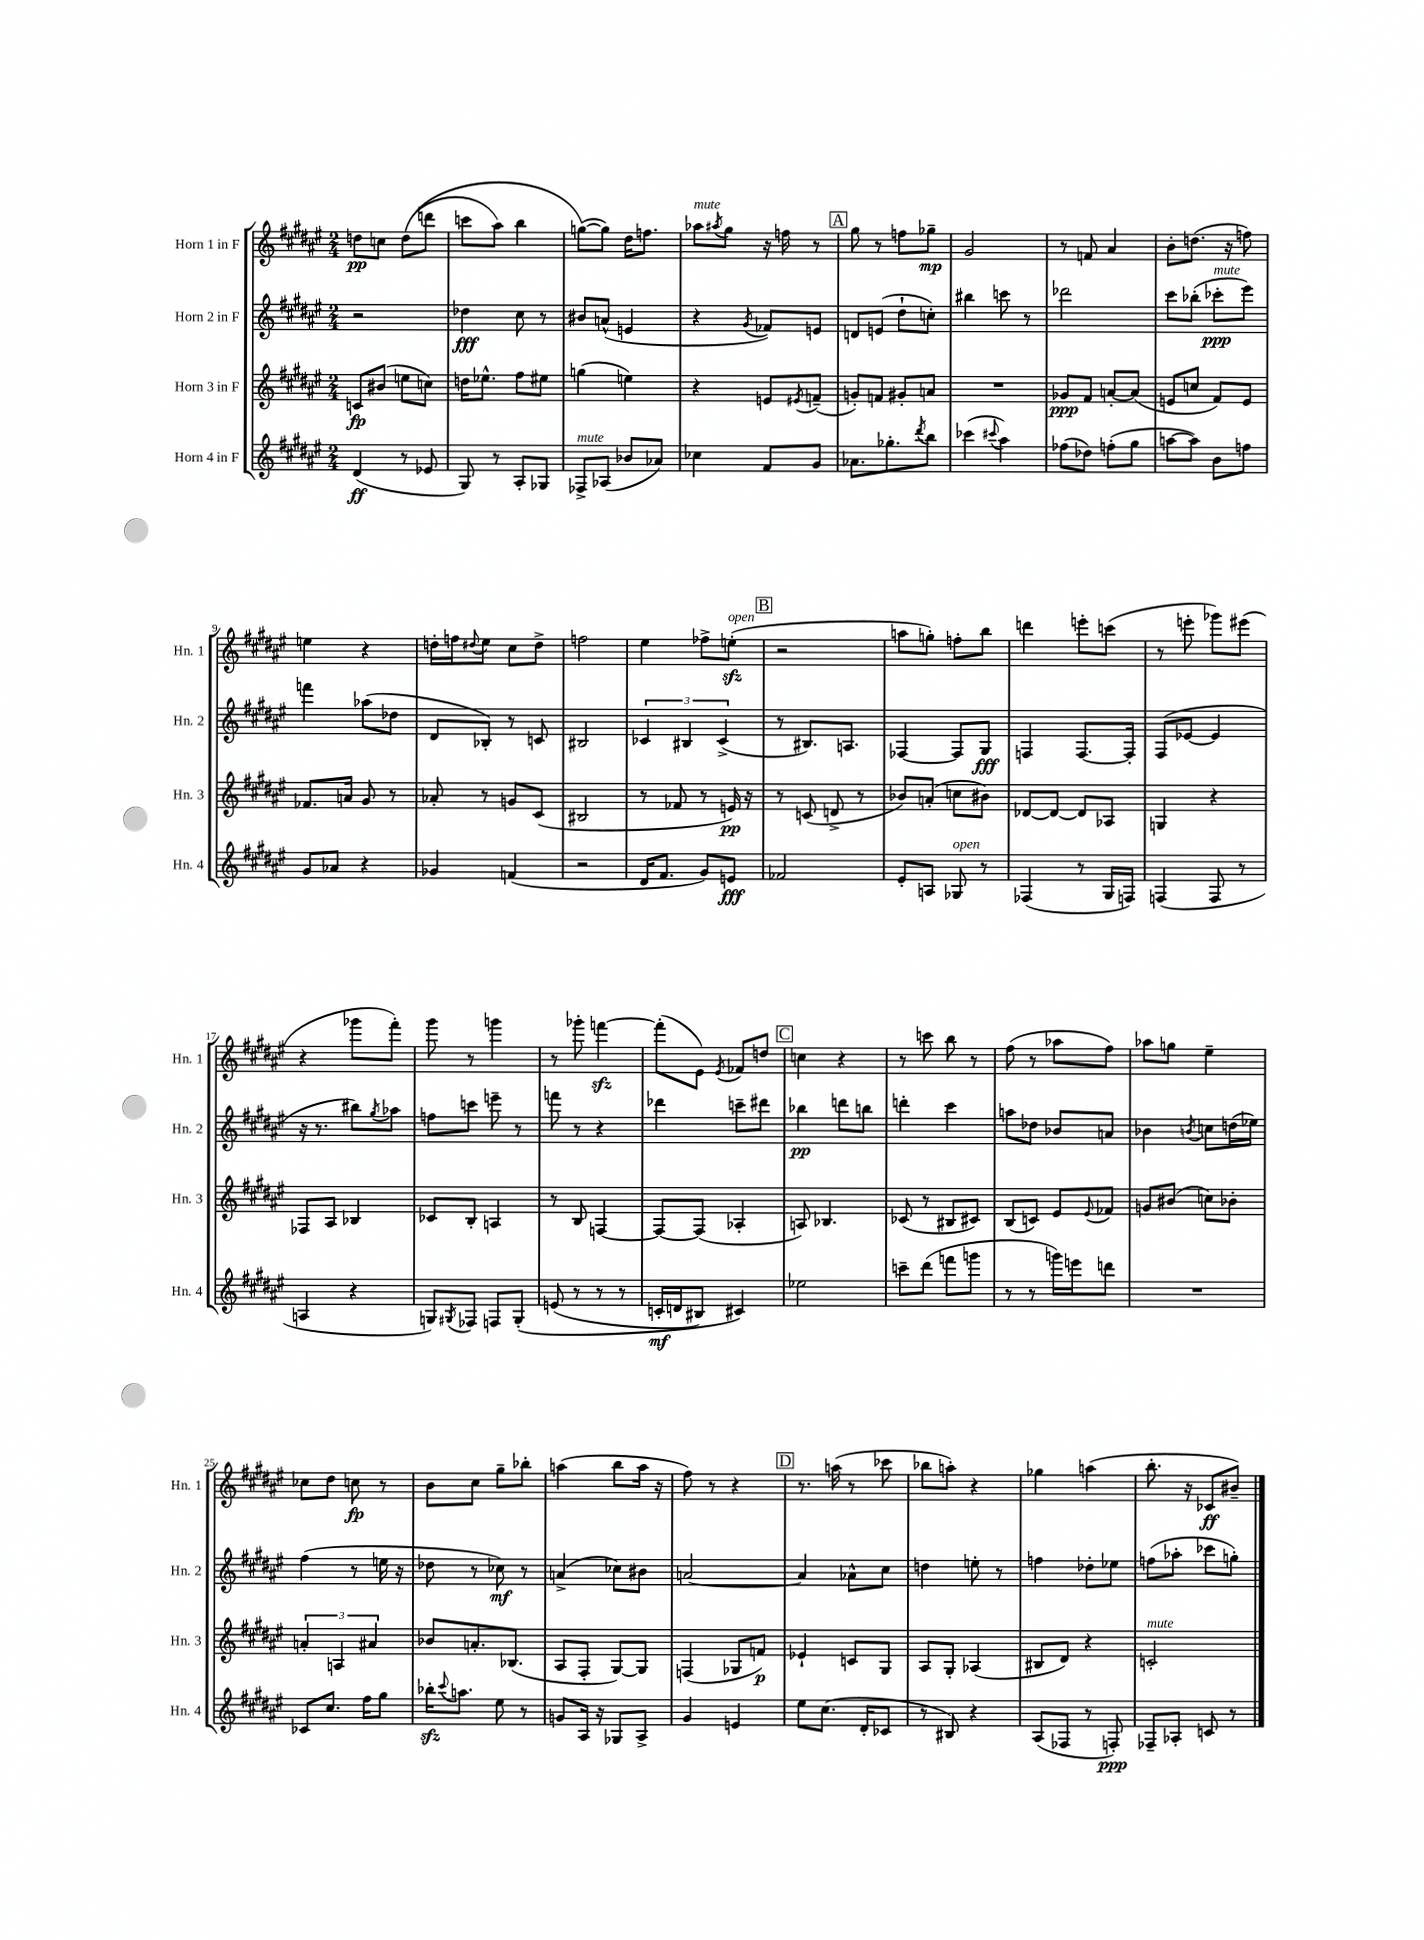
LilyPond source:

<<
\new StaffGroup <<
\new Staff = "s0" \with { instrumentName = "Horn 1 in F" shortInstrumentName = "Hn. 1" } {
    \clef treble \key fis \major \numericTimeSignature \time 2/4
    d''8\pp c''8 d''8(\( d'''8 |
    c'''8 ais''8) b''4 |
    g''8~(\) g''8) dis''16 f''8. |
    aes''8^\markup { \italic "mute" } \acciaccatura { ais''8 } gis''8 r16 f''16 r8 |
    \mark \markup { \box "A" } gis''8 r8 f''8 ges''8--\mp |
    gis'2 |
    r8 f'8 ais'4 |
    b'8-. d''8.( r16 f''8) |
    e''4 r4 |
    d''16-. f''16 \appoggiatura { dis''8 } eis''8 cis''8 dis''8-> |
    f''2 |
    eis''4 fes''8-> e''8-.\sfz^\markup { \italic "open" }( |
    \mark \markup { \box "B" } r2 |
    a''8 g''8-.) f''8-. b''8 |
    d'''4 e'''8-. c'''8( |
    r8 e'''8-. ges'''8) eis'''8( |
    r4 ges'''8 fis'''8-.) |
    gis'''8 r8 g'''4 |
    r8 ges'''8-. f'''4~\sfz |
    f'''8-.( eis'8) \acciaccatura { eis'8 } fes'8 d''8 |
    \mark \markup { \box "C" } c''4 r4 |
    r8 c'''8 b''8 r8 |
    fis''8( r8 aes''8 fis''8) |
    aes''8 g''8 eis''4-- |
    ces''8 dis''8 c''8\fp r8 |
    b'8 cis''8 gis''8-- bes''8-. |
    a''4( b''8 a''16 r16 |
    fis''8) r8 r4 |
    \mark \markup { \box "D" } r8. a''16( r8 ces'''8 |
    bes''8 a''8-.) r4 |
    ges''4 a''4( |
    b''8.-. r16 ces'8\ff bis'8--) \bar "|." |
}
\new Staff = "s1" \with { instrumentName = "Horn 2 in F" shortInstrumentName = "Hn. 2" } {
    \clef treble \key fis \major \numericTimeSignature \time 2/4
    r2 |
    des''4\fff cis''8 r8 |
    bis'8 a'8-^( e'4 |
    r4 \acciaccatura { gis'8 } fes'8) e'8 |
    \mark \markup { \box "A" } d'8 e'8( dis''8-! c''8-.) |
    bis''4 c'''8 r8 |
    des'''2 |
    cis'''8 bes''8-.( ces'''8-.\ppp^\markup { \italic "mute" } eis'''8) |
    f'''4 aes''8( des''8 |
    dis'8 bes8-.) r8 c'8 |
    bis2 |
    \tuplet 3/2 { ces'4 bis4 ces'4->( } |
    \mark \markup { \box "B" } r8 bis8.) a8. |
    fes4~ fes8 gis8\fff |
    f4 f8.~ f16-. |
    fis8( ees'8~ ees'4 |
    r16 r8. bis''8) \acciaccatura { gis''8 } aes''8 |
    f''8 c'''8 e'''8-- r8 |
    f'''8 r8 r4 |
    des'''4 c'''8-- dis'''8 |
    \mark \markup { \box "C" } bes''4\pp d'''8 b''8 |
    d'''4-. cis'''4 |
    a''8 des''8 bes'8 a'8 |
    bes'4 \acciaccatura { b'8 } c''8 d''16( ees''16) |
    fis''4( r8 e''16 r16 |
    des''8 r8 ces''8\mf) r8 |
    a'4->( ces''8) bis'8 |
    a'2~ |
    \mark \markup { \box "D" } a'4 aes'8-^ cis''8 |
    d''4 e''8-. r8 |
    f''4 des''8-. ees''8 |
    f''8( aes''8-. ces'''8 g''8-.) \bar "|." |
}
\new Staff = "s2" \with { instrumentName = "Horn 3 in F" shortInstrumentName = "Hn. 3" } {
    \clef treble \key fis \major \numericTimeSignature \time 2/4
    c'8\fp bis'8( e''8 c''8) |
    d''16 ees''8.-^ fis''8 eis''8 |
    g''4( e''4) |
    r4 e'8 \acciaccatura { eis'8 } f'8--( |
    \mark \markup { \box "A" } g'8-.) f'8 gis'8-. a'8 |
    R2 |
    ges'8\ppp fis'8 a'8~-. a'8( |
    e'8 c''8 fis'8) e'8 |
    fes'8. a'16 gis'8 r8 |
    aes'8-. r8 g'8 cis'8( |
    bis2 |
    r8 fes'8 r8 e'16\pp) r16 |
    \mark \markup { \box "B" } r8 c'8( d'8-> r8 |
    bes'8) a'8-.( c''8 bis'8) |
    des'8~ des'8~ des'8 aes8 |
    g4 r4 |
    fes8 ais8 bes4 |
    ces'8 b8-. a4 |
    r8 b8 f4~ |
    f8~ f8( aes4-. |
    \mark \markup { \box "C" } a8) bes4. |
    ces'8( r8 bis8 cis'8) |
    b8( c'8) eis'8 \appoggiatura { eis'8 } fes'8 |
    g'8 bis'8( c''8) bes'8-. |
    \tuplet 3/2 { a'4-. a4 ais'4 } |
    bes'8 a'8.-. bes8.( |
    ais8 fis8-. gis8~) gis8 |
    f4( ges8 f'8\p) |
    \mark \markup { \box "D" } ees'4-! c'8 gis8 |
    ais8 gis8-. aes4( |
    bis8 dis'8) r4 |
    c'2-.^\markup { \italic "mute" } \bar "|." |
}
\new Staff = "s3" \with { instrumentName = "Horn 4 in F" shortInstrumentName = "Hn. 4" } {
    \clef treble \key fis \major \numericTimeSignature \time 2/4
    dis'4\ff( r8 ees'8 |
    gis8) r8 ais8-. ges8 |
    fes8->^\markup { \italic "mute" } aes8( bes'8 aes'8) |
    ces''4 fis'8 gis'8 |
    \mark \markup { \box "A" } aes'8. ges''8.-. \acciaccatura { dis'''8 } b''8 |
    ces'''4( \appoggiatura { cis'''8 } ais''4) |
    fes''8( des''8) f''8-.( gis''8 |
    a''8~ a''8) b'8 f''8 |
    gis'8 aes'8 r4 |
    ges'4 f'4( |
    r2 |
    dis'16 fis'8. gis'8) e'8\fff |
    \mark \markup { \box "B" } fes'2 |
    eis'8-. a8 ges8^\markup { \italic "open" } r8 |
    fes4( r8 gis16 f16) |
    f4( f8 r8 |
    a4 r4 |
    g8) \acciaccatura { gis8 } fes8 f8 gis8-.\( |
    e'8( r8 r8 r8 |
    c'16-.\mf d'16 bis8) cis'4\) |
    \mark \markup { \box "C" } ees''2 |
    c'''8-- dis'''8( f'''8 g'''8 |
    r8 r8 g'''16) e'''16 d'''8 |
    R2 |
    ces'8 cis''8. fis''16 gis''8 |
    bes''16-.\sfz \appoggiatura { cis'''8 } a''8. eis''8 r8 |
    g'8 ais16 r16 ges8 ais8-> |
    gis'4 e'4 |
    \mark \markup { \box "D" } eis''8 cis''8.( dis'16-. ces'8 |
    r8 bis8) r4 |
    ais8( fes8 r8 f8-.\ppp) |
    fes8-- aes8-. c'8 r8 \bar "|." |
}
>>
>>
